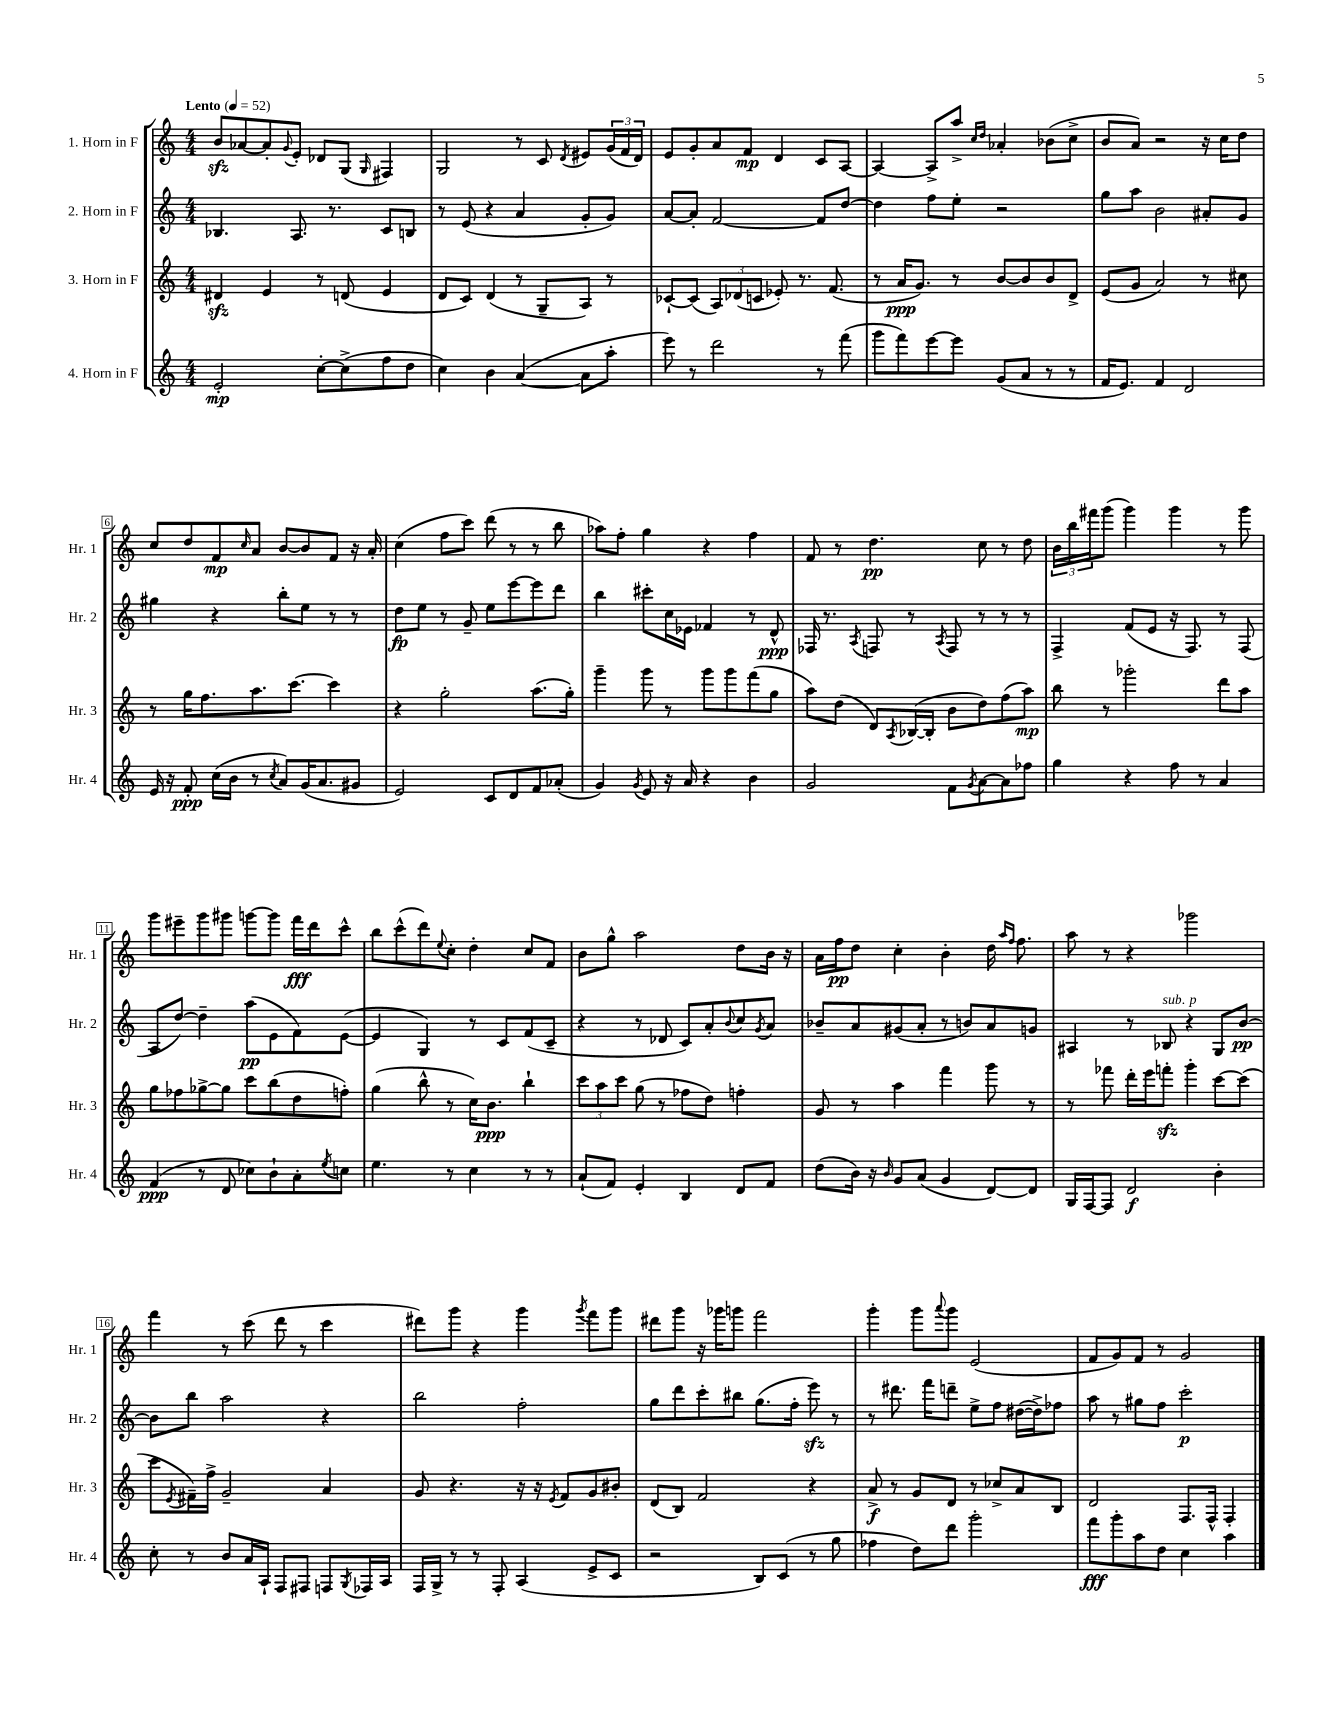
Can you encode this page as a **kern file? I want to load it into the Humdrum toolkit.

**kern	**kern	**kern	**kern
*staff4	*staff3	*staff2	*staff1
*clefG2	*clefG2	*clefG2	*clefG2
*k[]	*k[]	*k[]	*k[]
*M4/4	*M4/4	*M4/4	*M4/4
*MM52	*MM52	*MM52	*MM52
2e'	4d#	4.B-	8b
.	.	.	[8a-
.	4e	.	8a-']
.	.	.	8qqg
.	.	8.A	8e'
[8cc'	8r	.	8d-
.	.	8.r	.
(8cc^]	(8d	.	(8G
.	.	.	16qqG
8ff	4e	8c	4F#)
8dd	.	8B	.
=	=	=	=
4cc)	8d	8r	2G
.	8c)	(8e	.
4b	(4d	4r	.
([4a	8r	4a	8r
.	8G~	.	8c
.	.	.	8qd
8a]	8A)	8g'	8e#
8aa'	8r	8g)	(24g
.	.	.	24f
.	.	.	24d)
=	=	=	=
8eee)	[8c-`	[8a	8e
8r	(8c-]	8a']	8g'
2ddd	12A)	[2f	8a
.	(12d-	.	.
.	.	.	8f
.	12c	.	.
.	8e-')	.	4d
.	8.r	.	.
8r	.	8f]	8c
.	(8.f	.	.
(8fff	.	[8dd	[8A
=	=	=	=
8ggg	8r	4dd]	4A_
8fff)	16a	.	.
.	8.g)	.	.
[8eee	.	8ff	8A^]
8eee]	8r	8ee'	8aa^
.	.	.	16qqcc
.	.	.	16qqdd
(8g	[8b	2r	4a-'
8a	8b]	.	.
8r	8b	.	(8b-
8r	8d^	.	8cc^
=	=	=	=
16f	(8e	8gg	8b
8.e)	.	.	.
.	8g	8aa	8a)
4f	2a)	2b	2r
2d	.	.	.
.	8r	8a#'	16r
.	.	.	16cc
.	8cc#	8g	8dd
=	=	=	=
16e	8r	4gg#	8cc
16r	.	.	.
8f'	16gg	.	8dd
.	8.ff	.	.
(16cc	.	4r	8f
16b	.	.	.
.	.	.	16qqcc
8r	8.aa	.	8a
8qcc	.	.	.
8a)	.	8bb'	[8b
.	[8.ccc	.	.
(16g	.	8ee	8b]
8.a	.	.	.
.	4ccc]	8r	8f
8g#	.	8r	16r
.	.	.	16a'
=	=	=	=
2e)	4r	8dd	(4cc
.	.	8ee	.
.	2gg'	8r	8ff
.	.	8g~	8ccc)
8c	.	8ee	(8ddd
8d	.	[8eee	8r
8f	(8.aa	8eee]	8r
(8a-'	.	8ddd	8bb
.	16gg')	.	.
=	=	=	=
4g)	4ggg~	4bb	8aa-)
.	.	.	8ff'
8qg	.	.	.
8e	8ggg	8ccc#'	4gg
16r	8r	16cc	.
16a	.	16e-	.
4r	8ggg	4f-	4r
.	8ggg	.	.
4b	(8fff	8r	4ff
.	8gg	8d^^	.
=	=	=	=
2g	8aa)	16F-	8f
.	.	8.r	.
.	(8dd	.	8r
.	.	8qA	.
.	8d)	8F	4.dd
.	8qA	.	.
.	([16B-	8r	.
.	16B-']	.	.
.	.	8qA	.
8f	8b	8F	.
8qg	.	.	.
[8a	8dd)	8r	8cc
8a]	(8ff	8r	8r
8ff-	8aa)	8r	8dd
=	=	=	=
4gg	8bb	4F^	24b
.	.	.	24bb
.	.	.	24fff#
.	8r	.	(8ggg
4r	2ggg-'	(8f	4ggg)
.	.	8e	.
8ff	.	16r	4ggg
.	.	8.F)	.
8r	.	.	.
4a	8ddd	8r	8r
.	8aa	(8F	8ggg
=	=	=	=
(4f	8gg	8A	8ggg
.	8ff-	[8dd)	8eee#~
8r	[8gg-^	4dd~]	8ggg
8d	8gg-]	.	8ggg#
8cc-)	8ccc	(8aa	[8ggg
8b`	(8bb	8e	8ggg]
8a'	8dd	8f)	16fff
.	.	.	16ddd
8qee	.	.	.
8cc	8ff')	([8e	8ccc^^
=	=	=	=
4.ee	(4gg	4e]	8bb
.	.	.	(8ccc^^
.	8bb^^	4G)	8ddd)
.	.	.	8qqee
8r	8r	.	8cc'
4cc	16cc)	8r	4dd'
.	8.b	.	.
.	.	8c	.
8r	4bb`	(8f	8cc
8r	.	8c~	8f
=	=	=	=
(8a`	12ccc	4r	8b
.	12aa	.	.
8f)	.	.	8gg^^
.	12ccc	.	.
4e'	(8gg	8r	2aa
.	8r	8d-	.
4B	8ff-	8c)	.
.	8dd)	8a'	.
.	.	8qqb	.
8d	4ff'	8cc	8dd
.	.	8qg	.
8f	.	8a	16b
.	.	.	16r
=	=	=	=
(8dd	8g	8b-~	16a
.	.	.	16ff
16b)	8r	8a	8dd
16r	.	.	.
16qqb	.	.	.
8g	4aa	(8g#	4cc'
(8a	.	8a'	.
4g	4fff	8r	4b'
.	.	8b)	.
[8d)	8ggg	8a	16dd
.	.	.	16qqaa
.	.	.	16qqff
.	.	.	8.ff
8d]	8r	8g	.
=	=	=	=
16G	8r	4A#	8aa
[16F	.	.	.
8F]	8fff-	.	8r
2d	16ddd'	8r	4r
.	16eee	.	.
.	8fff'	8B-	.
.	4ggg'	4r	2ggg-
4b'	[8ccc	8G	.
.	(8ccc]	[8b	.
=	=	=	=
8cc'	8ccc	8b]	4fff
.	8qe	.	.
8r	16f#~)	8bb	.
.	16ff^	.	.
8b	2g~	2aa	8r
16a	.	.	(8ccc
16A`	.	.	.
8F	.	.	8ddd
8F#	.	.	8r
8F	4a	4r	4ccc
8qG	.	.	.
16F-	.	.	.
16A	.	.	.
=	=	=	=
16F	8g	2bb	8ddd#)
16G^	.	.	.
8r	4.r	.	8ggg
8r	.	.	4r
8F'	.	.	.
(4A	16r	2ff'	4ggg
.	16r	.	.
.	8qe	.	.
.	8f	.	.
.	.	.	8qggg
8e^	8g	.	8fff
8c	8b#'	.	8ggg
=	=	=	=
2r	(8d	8gg	8ddd#
.	8B)	8ddd	8ggg
.	2f	8ccc'	16r
.	.	.	16ggg-
.	.	8bb#	8ggg
8B)	.	(8.gg	2fff
(8c	.	.	.
.	.	16ff'	.
8r	4r	8eee)	.
8gg	.	8r	.
=	=	=	=
4ff-	8a^	8r	4ggg'
.	8r	8.ddd#	.
8dd)	8g	.	8ggg
.	.	16fff	.
.	.	.	8qqaaa
8ddd	8d	8ddd~	8ggg
2ggg'	8r	8ee^	(2e
.	8cc-^	8ff	.
.	8a	([16dd#	.
.	.	16dd#^])	.
.	8B	8ff-	.
=	=	=	=
8fff	2d	8aa	8f
8ggg'	.	8r	8g)
8aa	.	8gg#	8f
8dd	.	8ff	8r
4cc	8.F	2ccc'	2g
.	16F^^	.	.
4aa	4F'	.	.
==	==	==	==
*-	*-	*-	*-
